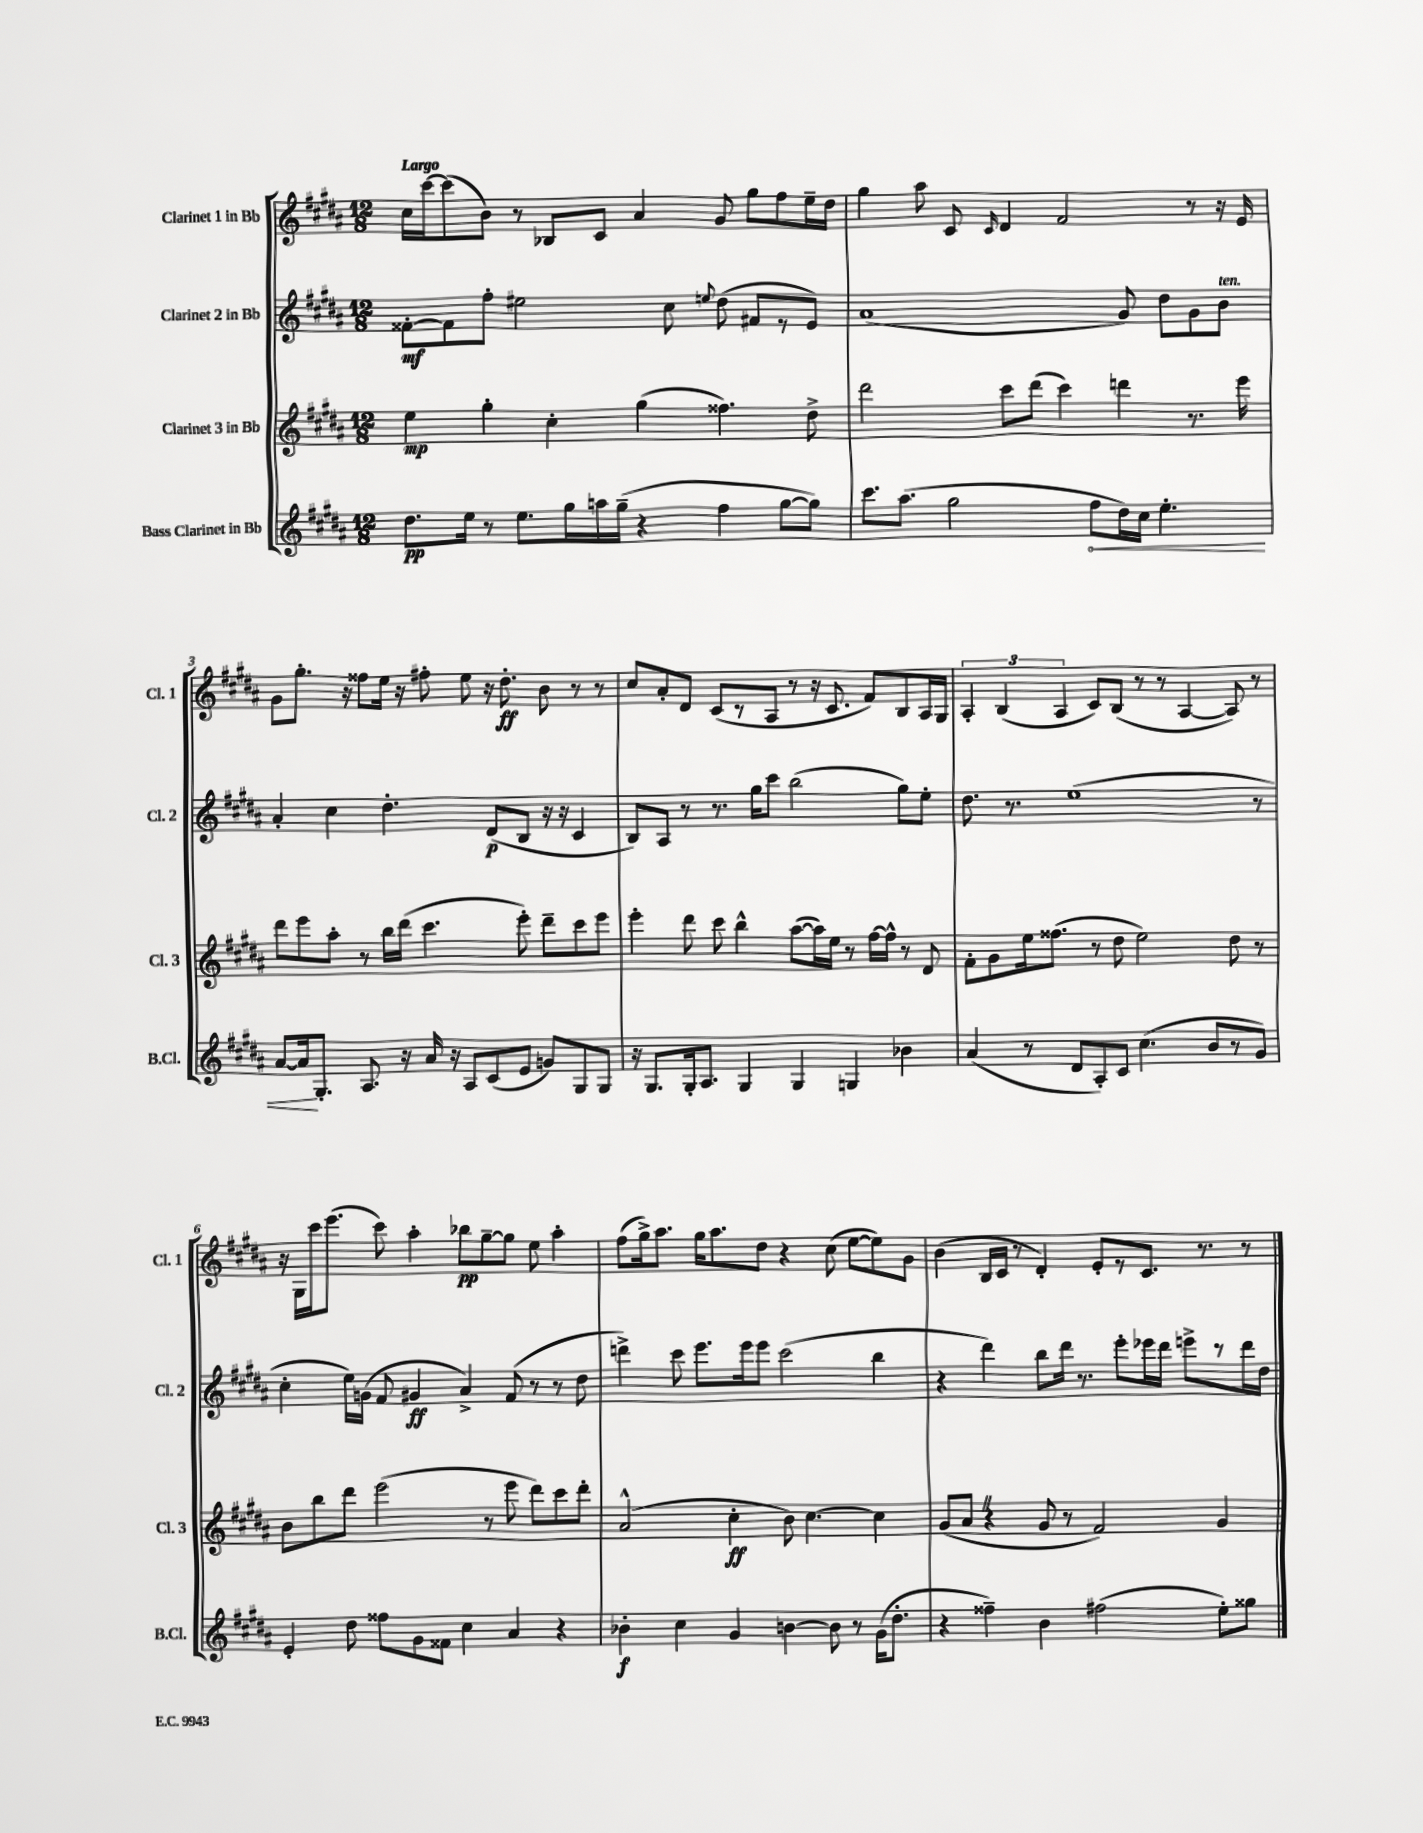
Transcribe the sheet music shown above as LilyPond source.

<<
\new StaffGroup <<
\new Staff = "s0" \with { instrumentName = "Clarinet 1 in Bb" shortInstrumentName = "Cl. 1" } {
    \clef treble \key b \major \numericTimeSignature \time 12/8 \tempo "Largo"
    \autoBeamOff cis''16[ cis'''16~ cis'''8( b'8]) r8 bes8[ cis'8] ais'4 gis'8 gis''8[ fis''8 e''16-- dis''16] |
    gis''4 ais''8 cis'8 \grace { cis'16 } dis'4 fis'2 r8 r16 e'16 |
    gis'8[ gis''8.]-. r16 fisis''8[ e''16] r16 fis''8-. e''8 r16 dis''8.-.\ff b'8 r8 r8 |
    cis''8[ ais'8-. dis'8] cis'8[( r8 ais8] r8 r16 cis'8. fis'8[) b8 ais16 gis16] |
    \tuplet 3/2 { ais4-. b4( ais4 } cis'8[) b8]( r8 r8 ais4~ ais8) r8 |
    r16 gis16[ cis'''16 e'''8.]( cis'''8) ais''4-. bes''8[\pp gis''8~-- gis''8] e''8 ais''4-. |
    fis''8[( gis''16->) ais''8.] gis''16[ ais''8. dis''8] r4 cis''8( e''8[~ e''8) gis'8] |
    b'4( b16[ cis'16] r8 dis'4-.) e'8[-. r8 cis'8.] r8. r8 \bar "|." |
}
\new Staff = "s1" \with { instrumentName = "Clarinet 2 in Bb" shortInstrumentName = "Cl. 2" } {
    \clef treble \key b \major \numericTimeSignature \time 12/8
    \autoBeamOff fisis'8[~-.\mf fisis'8 fis''8]-. eis''2 cis''8 \appoggiatura { e''8 } dis''8( fis'8[ r8 e'8]) |
    ais'1( gis'8) dis''8[ gis'8 b'8]^\markup { \italic "ten." } |
    ais'4-. cis''4 dis''4.-. dis'8[\p( b8] r16 r16 cis'4 |
    b8[) ais8] r8 r8. gis''16[ cis'''8] b''2( gis''8[) e''8]-. |
    dis''8. r8. e''1( r8 |
    cis''4-. e''16[) g'16]( fis'8 gis'4\ff ais'4->) fis'8( r8 r8 dis''8 |
    d'''4->) cis'''8 e'''8.[ e'''16 e'''8] cis'''2( b''4 |
    r4 dis'''4) b''8[ dis'''16] r8. e'''8[-. ees'''16 dis'''16] e'''8[-> r8 dis'''16 dis''16] \bar "|." |
}
\new Staff = "s2" \with { instrumentName = "Clarinet 3 in Bb" shortInstrumentName = "Cl. 3" } {
    \clef treble \key b \major \numericTimeSignature \time 12/8
    \autoBeamOff e''4\mp gis''4-. cis''4-. gis''4( fisis''4.) dis''8-> |
    dis'''2 cis'''8[ dis'''8]( cis'''4) d'''4 r8. e'''16 |
    dis'''8[ e'''8 ais''8]-. r8 b''16[ dis'''16]( cis'''4. e'''8-.) dis'''8[-- cis'''8 e'''8] |
    e'''4-. dis'''8 cis'''8 b''4-^ ais''8[~( ais''16) e''16] r8 fis''16[~ fis''16]-^ r8 dis'8 |
    fis'8[-. gis'8 e''16 fisis''8.]( r8 dis''8 e''2) dis''8 r8 |
    b'8[ b''8 dis'''8] e'''2( r8 e'''8 dis'''8[) cis'''8 dis'''8]-. |
    ais'2-^( cis''4-.\ff b'8) cis''4.~ cis''4 |
    gis'8[( ais'8] \once \override BreathingSign.text = \markup { \musicglyph "scripts.caesura.straight" } \breathe r4 gis'8 r8 fis'2) gis'4 \bar "|." |
}
\new Staff = "s3" \with { instrumentName = "Bass Clarinet in Bb" shortInstrumentName = "B.Cl." } {
    \clef treble \key b \major \numericTimeSignature \time 12/8
    \autoBeamOff dis''8.[\pp e''16] r8 e''8.[ gis''16 a''16 gis''16]--( r4 fis''4 gis''8[~ gis''8]) |
    cis'''8.[ ais''8.]( gis''2 \once \override Hairpin.circled-tip = ##t fis''8[\< dis''16) cis''16] e''4.-. |
    ais'8[~ ais'16\! gis8.]-. ais8. r16 ais'16 r16 ais8[ cis'8( e'8] g'8[) gis8 gis8] |
    r16 gis8.[ gis16-. ais8.] gis4 gis4 g4 bes'4 |
    ais'4( r8 dis'8[ ais8-.) cis'8] cis''4.( b'8[ r8 gis'8]) |
    e'4-. dis''8 fisis''8[ gis'8 fisis'8] cis''4 ais'4 r4 |
    bes'4-.\f cis''4 gis'4 b'4~ b'8 r8 gis'16[( dis''8.]-. |
    r4 fisis''4--) b'4 fis''2( e''8[-.) gisis''8] \bar "|." |
}
>>
>>
